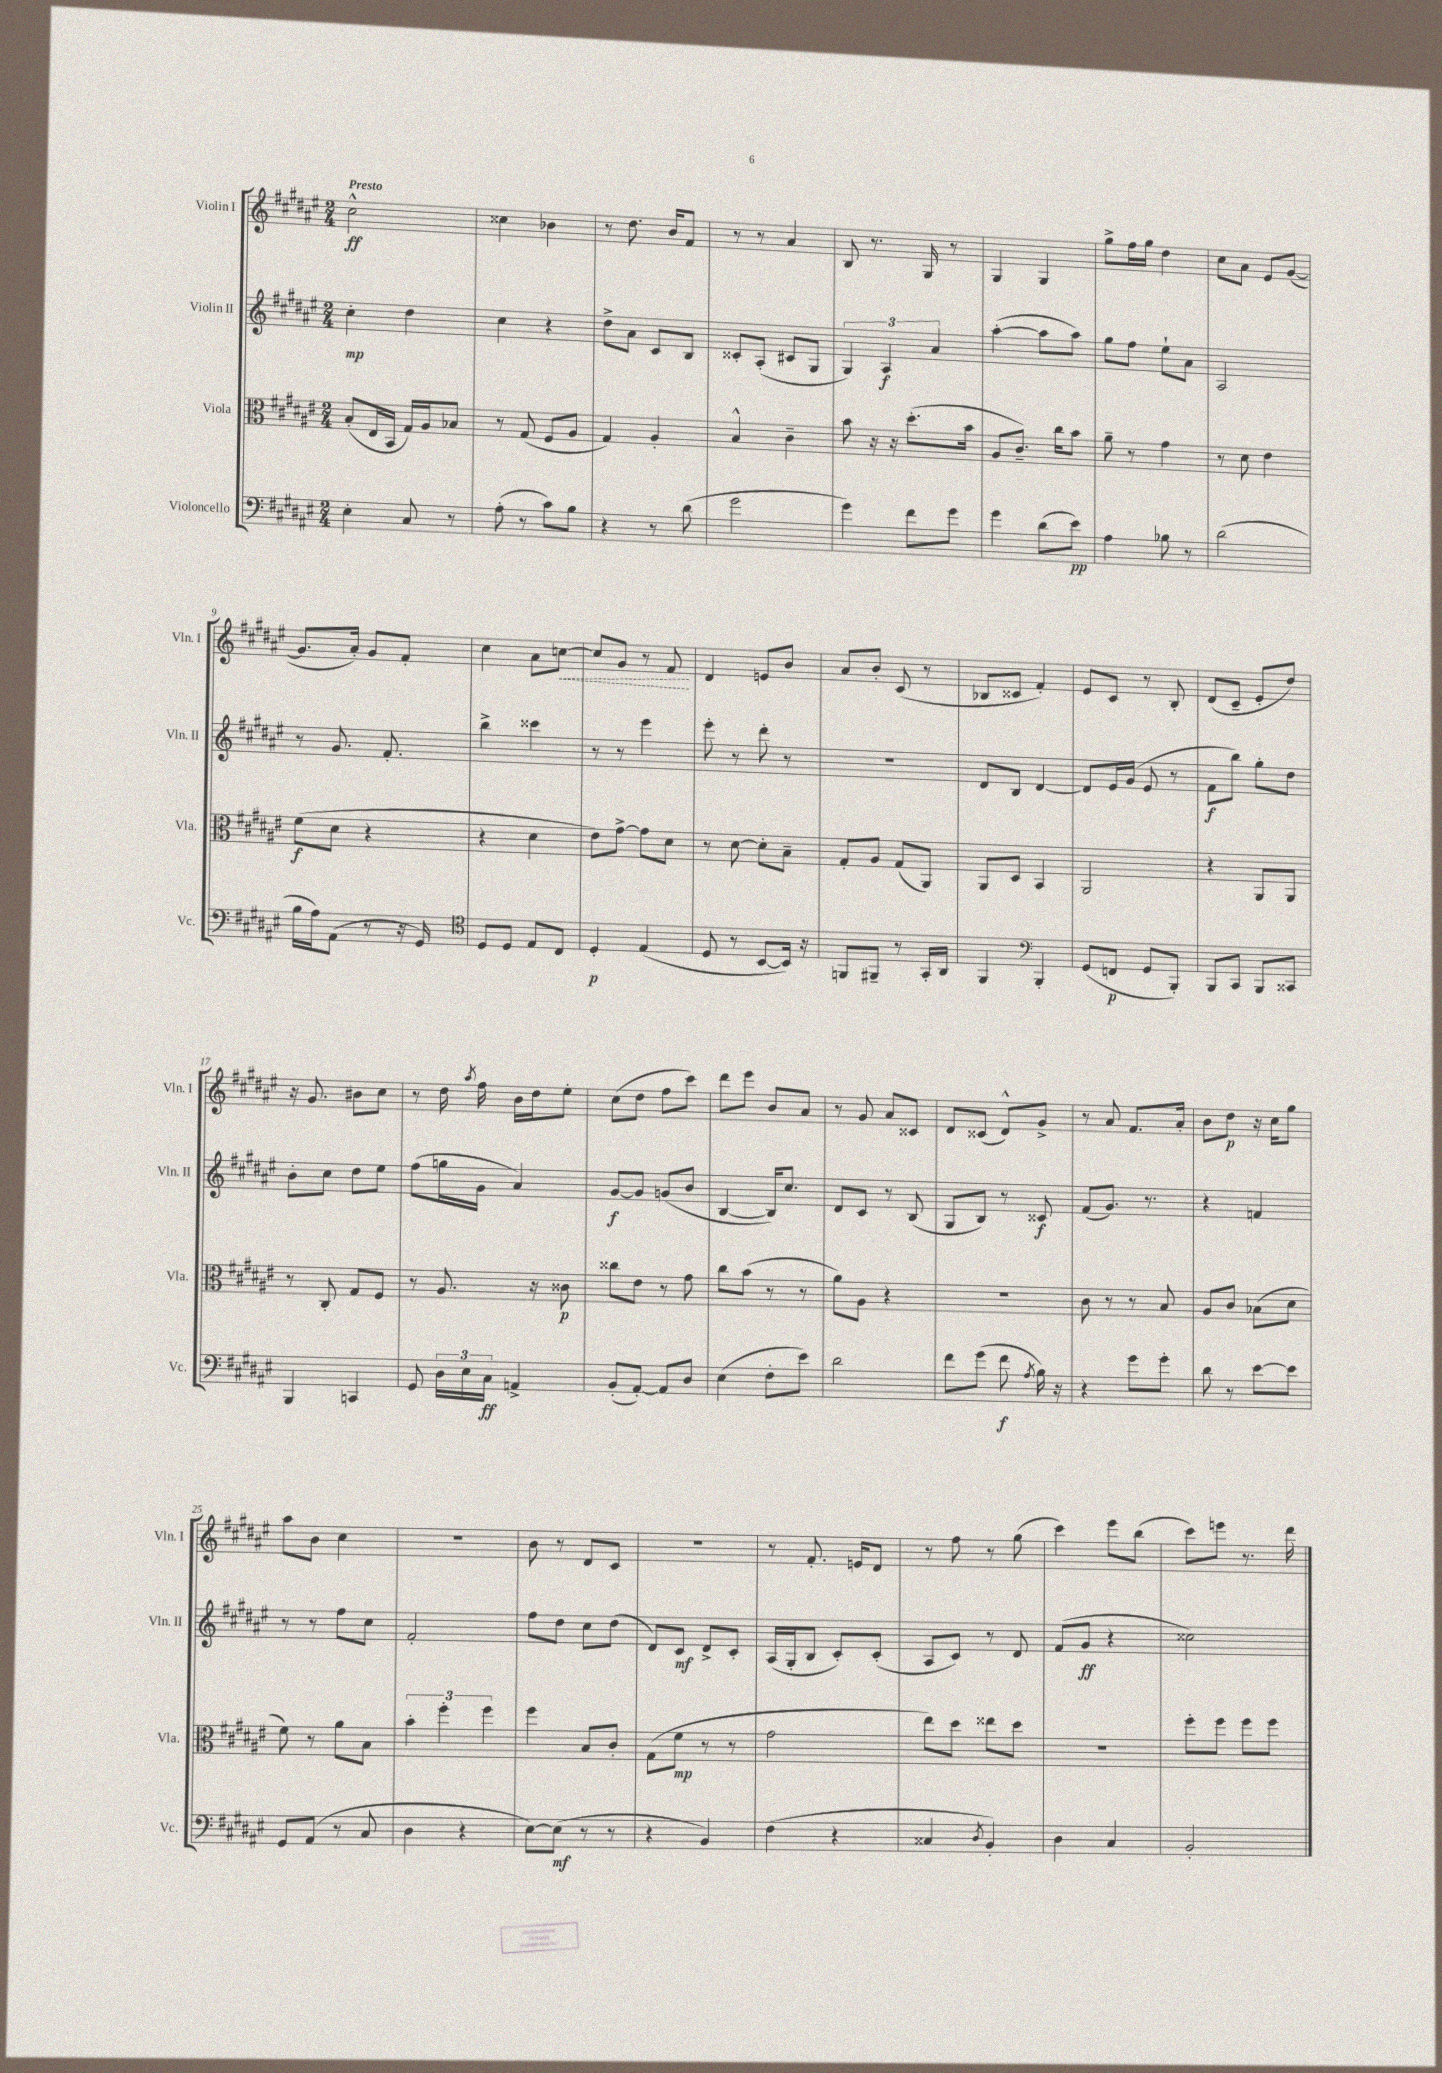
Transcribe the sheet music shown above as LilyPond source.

<<
\new StaffGroup <<
\new Staff = "s0" \with { instrumentName = "Violin I" shortInstrumentName = "Vln. I" } {
    \clef treble \key fis \major \numericTimeSignature \time 2/4 \tempo "Presto"
    \autoBeamOff cis''2-^\ff |
    cisis''4 bes'4 |
    r8 dis''8. b'16[ fis'8] |
    r8 r8 ais'4 |
    b8 r8. gis16 r8 |
    gis4 gis4 |
    gis''8[-> fis''16 gis''16] dis''4 |
    cis''8[ ais'8] eis'8[ gis'8]~( |
    gis'8.[ ais'16]-.) gis'8[ fis'8]-. |
    cis''4 ais'8[ \once \override Hairpin.style = #'dashed-line c''8]~\< |
    c''8[ gis'8] r8 fis'8\! |
    dis'4 e'8[ b'8] |
    ais'8[ b'8]-. cis'8( r8 |
    bes8[ cisis'8] fis'4-.) |
    eis'8[ cis'8] r8 b8-. |
    dis'8[( cis'8]-- eis'8[-. dis''8]) |
    r16 gis'8. bis'8[ cis''8] |
    r8 dis''16 \acciaccatura { ais''8 } fis''16 b'16[ dis''16 eis''8]-. |
    cis''8[( dis''8] fis''8[ cis'''8]) |
    dis'''8[ eis'''8] b'8[ ais'8] |
    r8 gis'8 ais'8[ cisis'8] |
    dis'8[ cisis'8]( dis'8[-^) gis'8]-> |
    r8 ais'8 fis'8.[ ais'16]-. |
    b'8[ dis''8]\p r16 cis''16[ gis''8] |
    ais''8[ b'8] cis''4 |
    r2 |
    b'8 r8 dis'8[ cis'8] |
    R2 |
    r8 fis'8.-. e'16[ dis'8] |
    r8 fis''8 r8 gis''8( |
    cis'''4) eis'''8[ b''8]( |
    cis'''8[) e'''8] r8. dis'''16 \bar "|." |
}
\new Staff = "s1" \with { instrumentName = "Violin II" shortInstrumentName = "Vln. II" } {
    \clef treble \key fis \major \numericTimeSignature \time 2/4
    \autoBeamOff cis''4-.\mp dis''4 |
    cis''4 r4 |
    dis''8[-> ais'8] cis'8[ b8] |
    cisis'8[-. ais8]-.( cis'8[ gis8] |
    \tuplet 3/2 { gis4) ais4\f ais'4 } |
    ais''4~-.( ais''8[ ais''8]) |
    gis''8[ fis''8] eis''8[-! ais'8] |
    ais2 |
    r8 gis'8. fis'8.-. |
    b''4-> cisis'''4 |
    r8 r8 eis'''4 |
    eis'''8-. r8 dis'''8-. r8 |
    r2 |
    dis'8[ b8] dis'4~ |
    dis'8[ eis'16 gis'16]( eis'8 r8 |
    fis'8[\f b''8]) gis''8[-. dis''8] |
    b'8[-. cis''8] dis''8[ eis''8] |
    fis''8[( g''16 gis'16] ais'4) |
    gis'8[~\f gis'8] g'8[( b'8] |
    b4~ b16[) cis''8.] |
    dis'8[ cis'8] r8 b8( |
    gis8[ b8]) r8 cisis'8\f |
    fis'8[( gis'8.]) r8. |
    r4 f'4 |
    r8 r8 fis''8[ cis''8] |
    fis'2-. |
    fis''8[ dis''8] cis''8[ dis''8]( |
    dis'8[) cis'8]\mf dis'8[-> cis'8]-. |
    ais16[( gis16-. b8] cis'8[-.) cis'8]-.( |
    ais8[ cis'8]) r8 dis'8 |
    fis'8[( gis'8]\ff r4 |
    cisis''2) \bar "|." |
}
\new Staff = "s2" \with { instrumentName = "Viola" shortInstrumentName = "Vla." } {
    \clef alto \key fis \major \numericTimeSignature \time 2/4
    \autoBeamOff b8[-.( eis16 b,16] gis16[) ais16 bes8] |
    r8 gis8( fis8[ ais8] |
    gis4) ais4-. |
    b4-^ cis'4-- |
    b'8 r16 r16 dis''8.[-.( b'16] |
    ais8[ cis'8.]--) cis''16[ b'8] |
    ais'8-- r8 gis'4 |
    r8 dis'8 eis'4 |
    fis'8[\f( dis'8] r4 |
    r4 dis'4 |
    eis'8[) gis'8]~-> gis'8[ dis'8] |
    r8 dis'8~ dis'8[-. b8]-- |
    gis8[-. ais8] gis8[( ais,8]) |
    ais,8[ dis8] b,4 |
    ais,2 |
    r4 ais,8[ ais,8] |
    r8 cis8-. gis8[ fis8] |
    r8 ais8. r16 cisis'8\p |
    cisis''8[ eis'8] r8 gis'8 |
    cis''8[ b'8]( r8 r8 |
    ais'8[) ais8] r4 |
    R2 |
    cis'8 r8 r8 b8 |
    ais8[ cis'8] bes8[( dis'8] |
    fis'8) r8 ais'8[ b8] |
    \tuplet 3/2 { b'4-. fis''4-. fis''4 } |
    fis''4 b8[ cis'8]-. |
    gis8[( fis'8]\mp r8 r8 |
    gis'2 |
    eis''8[) dis''8] eisis''8[ dis''8] |
    R2 |
    fis''8[-. fis''8] fis''8[ fis''8] \bar "|." |
}
\new Staff = "s3" \with { instrumentName = "Violoncello" shortInstrumentName = "Vc." } {
    \clef bass \key fis \major \numericTimeSignature \time 2/4
    \autoBeamOff eis4-. cis8 r8 |
    ais8-.( r8 cis'8[) b8] |
    r4 r8 dis'8( |
    gis'2 |
    gis'4) fis'8[ gis'8] |
    gis'4 dis'8[( eis'8]\pp) |
    ais4 bes8 r8 |
    dis'2( |
    b16[ ais16) ais,8]( r8 r16 gis,16) |
    \clef tenor dis8[ dis8] eis8[ cis8] |
    dis4-.\p eis4( |
    dis8 r8 b,8[~ b,16]) r16 |
    f,8[ fis,8]-- r8 gis,16[-. ais,16] |
    fis,4 \clef bass b,,4-. |
    gis,8[( f,8]\p gis,8[ b,,8]-.) |
    b,,8[ cis,8] b,,8[ cisis,8] |
    b,,4 c,4 |
    gis,8 \tuplet 3/2 { dis16[ eis16 cis16]\ff } a,4-> |
    b,8[-.( ais,8]~-.) ais,8[ dis8] |
    eis4( fis8[-. eis'8]) |
    dis'2 |
    fis'8[ gis'8]( fis'8\f \acciaccatura { ais8 } b16) r16 |
    r4 gis'8[ gis'8]-. |
    dis'8 r8 eis'8[~ eis'8] |
    gis,8[ ais,8]( r8 cis8 |
    dis4 r4 |
    eis8[~) eis8]\mf( r8 r8 |
    r4 b,4) |
    fis4( r4 |
    cisis4 \acciaccatura { dis8 } b,4-.) |
    dis4 cis4 |
    b,2-. \bar "|." |
}
>>
>>
